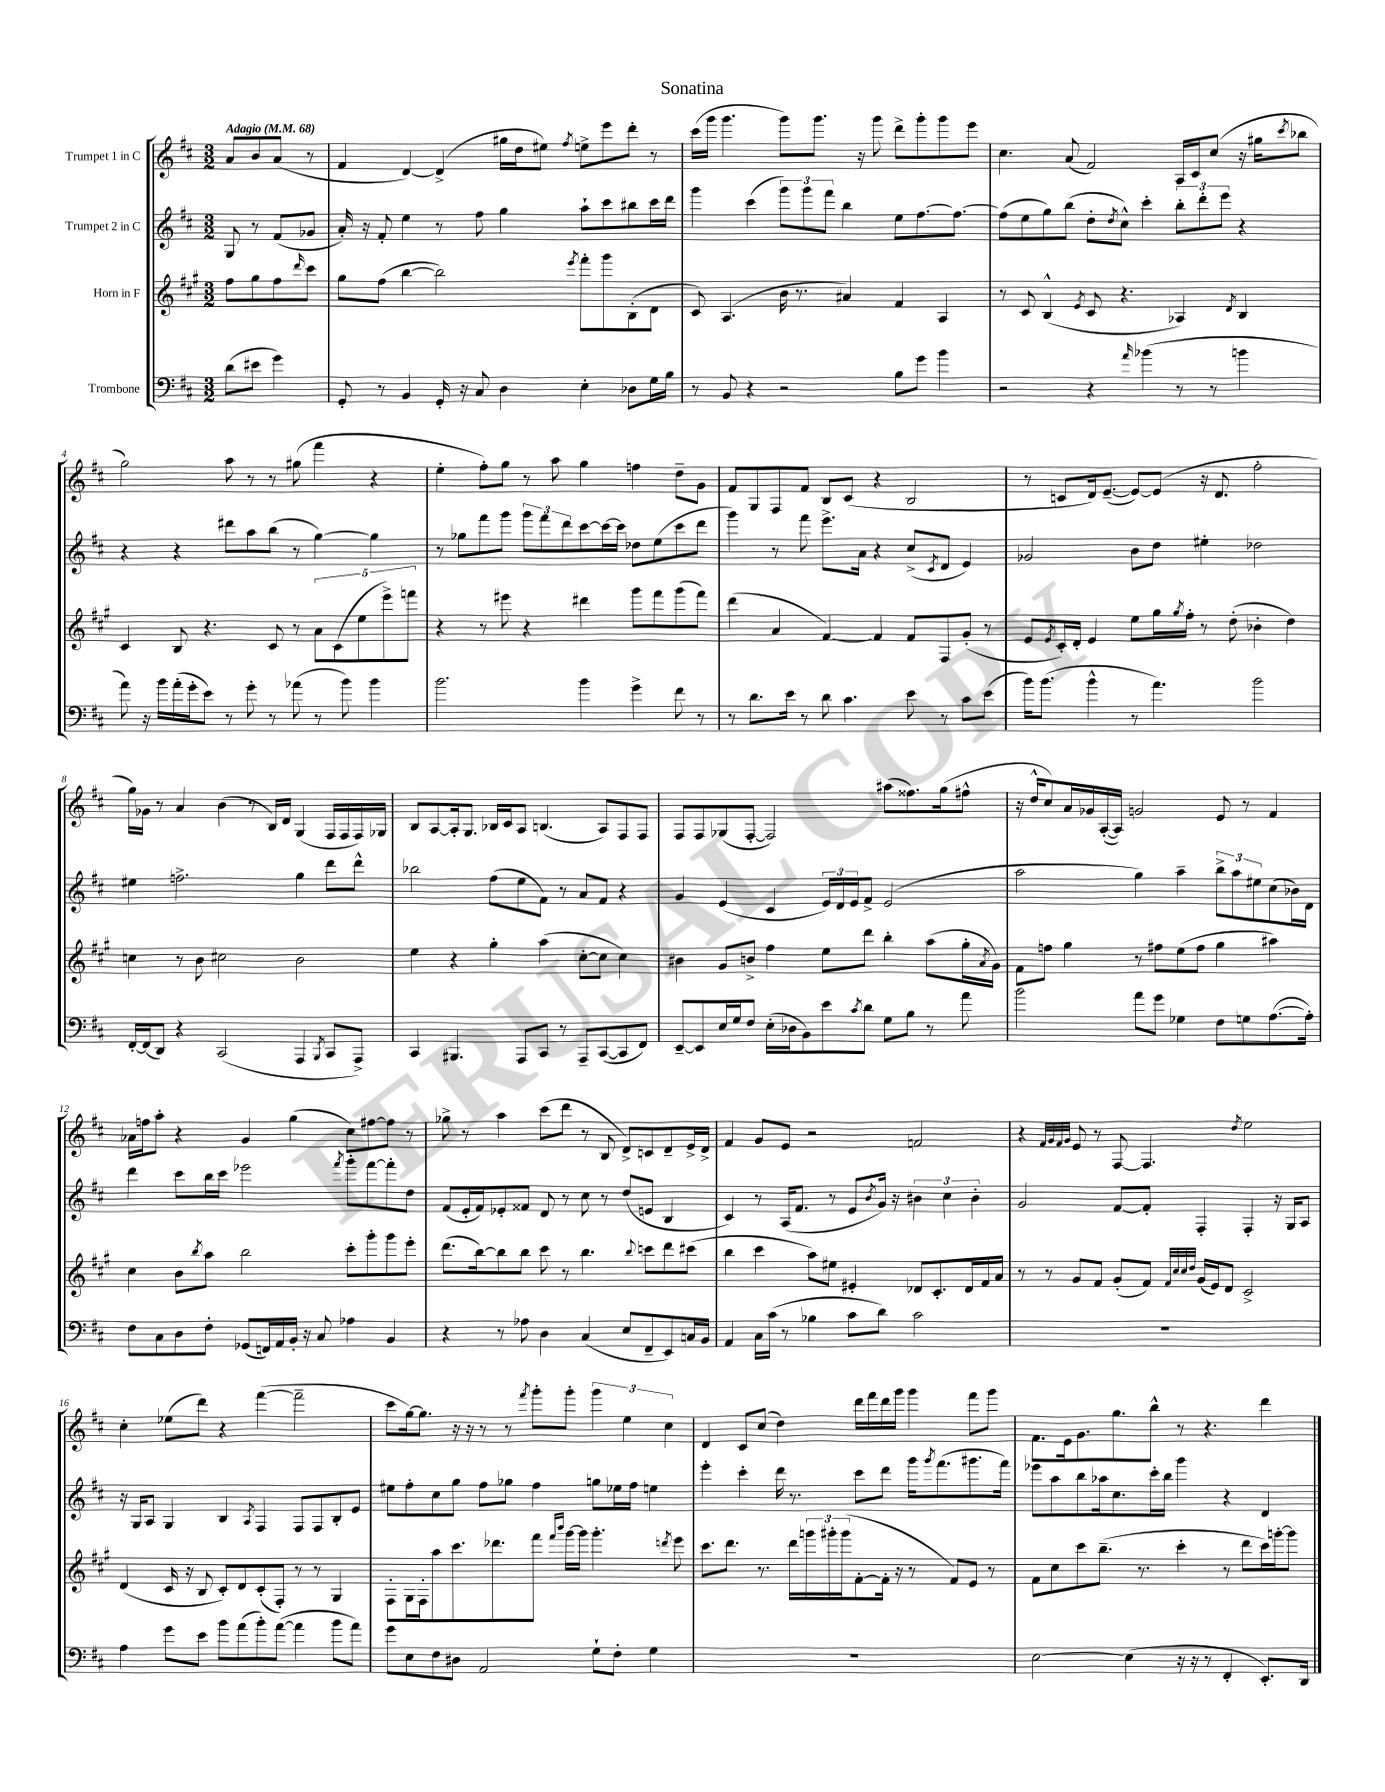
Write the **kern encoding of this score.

**kern	**kern	**kern	**kern
*part4	*part3	*part2	*part1
*staff4	*staff3	*staff2	*staff1
*I"Trombone	*I"Horn in F	*I"Trumpet 2 in C	*I"Trumpet 1 in C
*clefF4	*clefG2	*clefG2	*clefG2
*k[f#c#]	*k[f#c#g#]	*k[f#c#]	*k[f#c#]
*M3/2	*M3/2	*M3/2	*M3/2
*MM68	*MM68	*MM68	*MM68
=	=	=	=
!	!	!	!LO:TX:a:B:t=Adagio
(8d\L	8ff#\L	8G/	8a/L
8e#X\J	8gg#\	8r	8b/
4g\)	8ff#\	(8f#/L	(8a/J
.	16qqddd/	.	.
.	8ccc#\J	8g-X/J	8r
=1	=1	=1	=1
8GG'/	8gg#\L	16a'/)	4f#/
.	.	16r	.
8r	(8ff#\J	8f#'/	.
4BB/	[4bb\	4ee\	[4d/)
16GG'/	2bb\])	8r	(4d^/]
16r	.	.	.
8C#/	.	8ff#\	.
4D\	.	4gg\	16gg#X\LL
.	.	.	16dd\J
.	.	.	8ee#X\J)
.	8qeee/	.	8qff#/
4E'\	8fff#'\L	8aa`\L	8een^\L
.	8ggg#\	8ccc#\	8eee\
8D-X\L	(8B'\	8bb#X\	8ddd'\J
16G\L	8d\J	16ccc#\L	8r
16B\JJ	.	16ddd\JJ	.
=2	=2	=2	=2
8r	8c#/)	4ggg\	(16ccc#\LL
.	.	.	16ggg\JJ
8BB/	(4.A/	.	4.ggg\
4r	.	(4ccc#\	.
2r	16b\	12ggg\L)	8ggg\L)
.	8.r	.	.
.	.	12ggg\	.
.	.	.	8.ggg\J
.	.	12fff#\J	.
.	4a#X/)	4bb\	.
.	.	.	16r
.	.	.	8ggg\
8B\L	4f#/	8ee\L	8ddd^\L
8g\J	.	[8.ff#\	8ggg'\
4b\	4A/	.	8ggg\
.	.	8.ff#\J_	.
.	.	.	8eee\J
=3	=3	=3	=3
2r	8r	(8ff#\L]	4.cc#\
.	8c#/	8ee\	.
.	(4B^^/	8gg\)	.
.	.	(8bb\J	(8a/
.	8qe/	.	.
4r	8c#/	8dd'\L	2f#/)
.	.	8qdd/	.
.	4.r	8cc#^^\J)	.
16qqa/	.	.	.
(4b-X\	.	4ccc#'\	.
8r	4A-X/)	12bb'\L	16A/LL
.	.	.	16c#/J
.	.	12ddd'\	.
8r	.	.	(8cc#/J
.	.	12eee\J	.
.	8qd/	.	.
4bn\	4B/	4r	16r
.	.	.	16gg#X\KL
.	.	.	8qccc#/
.	.	.	8bb-X\J
!!LO:LB:g=z
=4	=4	=4	=4
8a\)	4c#/	4r	2gg\)
16r	.	.	.
16b\LL	.	.	.
(16a'\	8B/	4r	.
16g'\J	.	.	.
8e\J)	4.r	.	.
8r	.	8ddd#X\L	8aa\
8g'\	.	8aa\	8r
8r	8c#/	(8bb\J	8r
(8a-X\	8r	8r	(8gg#X\
8r	10a\L	[4gg\)	4fff#\
.	(10c#\	.	.
8b\)	.	.	.
.	10ee\	.	.
4b\	.	4gg\]	4r
.	10eee^\)	.	.
.	10fffn\J	.	.
=5	=5	=5	=5
2.b\	4r	8r	4ee'\
.	.	8gg-X\L	.
.	8r	8fff#\	8ff#'\L)
.	8eee#X\	8ggg\J	8gg\J
.	4r	12ggg\L	8r
.	.	12fff#\	.
.	.	.	8aa\
.	.	12ddd\	.
4b\	4ddd#X\	[8ccc#\	4gg\
.	.	16ccc#\L_	.
.	.	16ccc#\JJ]	.
4g^\	8ggg#\L	8dd-X\L	4ffn\
.	8fff#\	(8ee\	.
8f#\	(8ggg#\	8ccc#\	8dd~\L
8r	8fff#\J)	8ddd\J	8g\J
=6	=6	=6	=6
8r	(4ddd\	4ggg\)	8f#/L
8.d\L	.	.	8G/
.	4a/	8r	8F#/
16e\Jk	.	.	.
8r	.	8fff#\	8f#/J
8d\	[4f#/)	8.eee^\L	8B/L
4.c#\	.	.	(8c#/J
.	.	16a\Jk	.
.	4f#/]	4r	4r
8e\	8f#/L	(8cc#^/L	2B/
.	.	8qc#/	.
8r	8F#/	8d/J	.
8c#\L	(8g#'/J	4e/)	.
(8e\J	8r	.	.
=7	=7	=7	=7
16b\KL)	8e/L	2g-X/	8r
(8.b\J	.	.	.
.	8qe/	.	.
.	16c#'/L)	.	8cn/L
.	16d'/JJ	.	.
4b^^\	4e/	.	16d/k)
.	.	.	([8.e~/J
8r	8ee\L	8b\L	8e/L_)
4.a\)	16gg#\L	8dd\J	(8e/J]
.	8qgg#/	.	.
.	16ff#'\JJ	.	.
.	8r	4ee#X'\	16r
.	.	.	8.d/
.	(8dd'\	.	.
2b\	4b-X'\	2dd-X\	2ff#'\
.	4dd\)	.	.
!!LO:LB:g=z
=8	=8	=8	=8
[16FF#'/LL	4ccn\	4ee#X\	16gg\LL)
(16FF#/J]	.	.	16g-X\JJ
8DD/J)	.	.	8r
4r	8r	2.ffn^\	4a/
.	8b\	.	.
(2CC#/	2cc#X\	.	(4b\
.	.	.	8r
.	.	.	16B/LL)
.	.	.	16d/JJ
4AAA/	2b\	4gg\	(4G/
8qBBB/	.	.	.
8CC#/L	.	8ddd\L	16F#/LL
.	.	.	16F#/
8AAA^/J)	.	8ddd^^\J	16F#/)
.	.	.	16G-X/JJ
=9	=9	=9	=9
4CC#/	4ee\	2bb-X\	8B/L
.	.	.	[8A/
4.BBB#X/	4r	.	16A'/k]
.	.	.	8.G/J
.	4gg#'\	(8ff#\L	16B-X/LL
.	.	.	16c#/J
8AAA/L	.	8ee\	8A/J
8CC#/J	(4aa\	8f#\J)	(4.Bn/
8r	.	8r	.
8AAA~/L	[8cc#'\L	8a/L	.
([8CC#/	8cc#\J]	8f#/J	8A/L)
8CC#/]	4cc#\)	4r	8F#/
8FF#/J)	.	.	8F#/J
=10	=10	=10	=10
[8EE~/L	4b#X\	4g/	8F#/L
8EE/]	.	.	8F#/
16E/L	8g#/L	(4e/	(8G-X/
16G/J	.	.	.
8F#/J	8bn^/J	.	[8F#'/J
(16E'\LL	4ff#\	4c#/	2F#/])
16D-X\J	.	.	.
8BB\)	.	.	.
8e\	8ee\L	24e/LL)	.
.	.	24d/	.
.	.	24e/J	.
8qc#/	.	.	.
8d\J	8ddd\J	8f#^/J	.
8G\L	4bb'\	(2e/	(8aa#X\L
8B\J	.	.	8.ff##X\)
8r	(8aa\L	.	.
.	.	.	(16gg\k
8a\	16gg#'\L	.	8ff#X^^\J
.	8qa/	.	.
.	16g#\JJ)	.	.
=11	=11	=11	=11
2b\	8f#\L	2aa\	16r
.	.	.	16dd^^/KL
.	8ffn\J	.	8cc#/)
.	4gg#\	.	16a/L
.	.	.	16g-X/
.	.	.	([16A'/
.	.	.	16A/JJ])
8a\L	8r	4gg\)	2gn/
8g\J	8ff#X\L	.	.
4G-X\	(8ee\	4aa~\	.
.	8ff#\J	.	.
8F#\L	4gg#\	12bb^\L	8e/
.	.	12aa\	.
8Gn\	.	.	8r
.	.	12ee#X\	.
([8.A\	4aa#X\)	(8cc#\	4f#/
.	.	16b-X\L)	.
16A'\Jk])	.	16d\JJ	.
!!LO:LB:g=z
=12	=12	=12	=12
8F#\L	4cc#\	4ddd\	16a-X\LL
.	.	.	16ffn\J
8C#\	.	.	8aa'\J
8D\	8b\L	8ccc#\L	4r
.	8qbb/	.	.
8F#'\J	8aa\J	16bb\L	.
.	.	16ccc#\JJ	.
(8GG-X/L	2bb\	2eee-X\	4g/
16FFn/L)	.	.	.
16AA/	.	.	.
16BB'/JJ	.	.	(4gg\
16r	.	.	.
8C#/	.	.	.
.	.	8qfff#/	.
4A-X\	8ccc#'\L	8ggg'\L	8cc#\L)
.	8ggg#'\	[8fff#\	[8ff#X\
4BB/	8ggg#\	8fff#'\]	8ff#\J]
.	8eee'\J	8dd\J	8r
=13	=13	=13	=13
4r	(8.ddd\L	(8f#/L	8gg-X^\
.	.	16e'/L	8r
.	[16bb\k)	16f#/J)	.
8r	8bb\]	8e-X'/	4aa\
8A-X\	8bb\J	8f##X/J	.
4D\	8ccc#\	8d/	(8ccc#\L
.	8r	8r	8ddd\J
(4C#/	4.bb\	8cc#\	8r
.	.	8r	8B/
8E/L	.	(8dd/L	8d^/L)
.	8qqbb/	.	.
8FF#~/	8cccn\L	8en/J	8cn/
8EE/)	8ddd\	4B/	8d~/
16Cn/L	(8ccc#X\J	.	16e^/L
16BB/JJ	.	.	16d^/JJ
=14	=14	=14	=14
4AA/	4bb\	4c#/)	4f#/
16C#\LL	4ccc#\	8r	8g/L
(16c#\JJ	.	.	.
8r	.	(16A/KL	8e/J
.	.	8.f#/J	.
4B-X\	8aa\L)	.	2r
.	8ee#X\J	8r	.
8c#\L	4e#X'/	8e/L	.
.	.	8qb/	.
8d\J)	.	16g/Jk)	.
.	.	16r	.
2c#\	8d-X/L	6b#X\	2fn/
.	8.c#'/	.	.
.	.	6cc#\	.
.	16d-/L	.	.
.	.	6b#'\	.
.	16f#/	.	.
.	16a/JJ	.	.
=15	=15	=15	=15
1.r	8r	2g/	4r
.	8r	.	.
.	.	.	32qqf#/LLL
.	.	.	32qqg/
.	.	.	32qqf#/
.	.	.	32qqg/JJJ
.	8g#/L	.	8e/
.	8f#/J	.	8r
.	(8g#'/L	[8f#/L	[8F#/
.	8f#/J)	8f#'/J]	4.F#/]
.	32qqf#/LLL	.	.
.	32qqcc#/	.	.
.	32qqcc#/	.	.
.	32qqdd/JJJ	.	.
.	(16g#/LL	4F#'/	.
.	16e/J)	.	.
.	8d/J	.	.
.	.	.	8qdd/
.	2c#^/	4F#'/	2ee\
.	.	16r	.
.	.	16G/KL	.
.	.	8A/J	.
!!LO:LB:g=z
=16	=16	=16	=16
4A\	(4d/	16r	4cc#'\
.	.	16G/KL	.
.	.	8A/J	.
8g\L	16c#/	4G/	(8ee-X\L
.	16r	.	.
8e\J	8B/	.	8ddd\J)
8b\L	8c#'/L)	4B/	4r
(8a\	8d/	.	.
.	.	8qA/	.
8b'\)	(8c#'/	4F#/	([4fff#\
([8a\J	8F#'/J)	.	.
4a\]	8r	8F#/L	2fff#~\]
.	8r	8F#/	.
8b\L	4G#/	8B'/	.
8a\J)	.	8e/J	.
=17	=17	=17	=17
8g\L	8F#'\L	8ee#X\L	8ccc#\L
8E\	16G#\L	8ff#'\	[16gg\k)
.	16F#'\J	.	8.gg\J]
8F#\	8aa\	8cc#\	.
8D#X\J	8.ccc#\	8gg\J	16r
.	.	.	16r
2AA/	.	8ff#\L	8r
.	8.ddd-X\	.	.
.	.	8gg-X\J	8r
.	.	.	8qfff#/
.	8fff#\J	4ff#\	8ggg'\L
.	16qqfff#/LL	.	.
.	16qqbbb/JJ	.	.
.	[16ggg#\LL	.	8ggg'\J
.	16ggg#\JJ]	.	.
8G`\L	4.ggg#'\	8ggn\L	6ggg\
8F#'\J	.	16ee-X\L	.
.	.	.	6ee\
.	.	16ff#\JJ	.
4G\	.	4een\	.
.	.	.	6cc#\
.	8qdddn/	.	.
.	8eee\	.	.
=18	=18	=18	=18
1.r	8.ccc#\L	4eee'\	4d/
.	8.ddd\J	.	.
.	.	4ccc#'\	8c#/L
.	8.r	.	(8cc#/J
.	.	16ddd\	4dd\)
.	16ddd\LL	8.r	.
.	24gggn\	.	.
.	24ggg#X'\	.	.
.	(24ggg#\J	.	.
.	[8f#'\	8ccc#\L	16ddd\LL
.	.	.	16fff#\
.	16f#'\Jk]	8ddd\J	16ddd\
.	16r	.	16ggg\JJ
.	8r	16ggg\KL	4ggg\
.	.	8qggg/	.
.	.	(8.fff#\	.
.	8f#/L)	.	.
.	8e/J	8.ggg#X\	8fff#\L
.	8r	.	8ggg\J
.	.	16fff#\Jk)	.
=19	=19	=19	=19
[2E\	8f#\L	8eee-X\L	8.f#\L
.	8cc#\	8aa\	.
.	.	.	16e\k
.	8ccc#\	8bb\	8.g\
.	(8.bb~\J	16aa-X\k	.
.	.	8.cc#\	8.gg\
(4E\]	.	.	.
.	8.r	.	.
.	.	16ccc#'\L	8bb^^\J
.	.	16bb\JJ	.
16r	4ccc#'\	4ggg\	8r
16r	.	.	.
8r	.	.	4.r
4FF#'/	8r	4r	.
.	8ddd\L	.	.
8.EE'/L)	16ccc#\L)	4d/	4ddd\
.	[16gggn'\J	.	.
.	8ggg\J]	.	.
16DD/Jk	.	.	.
==	==	==	==
*-	*-	*-	*-
